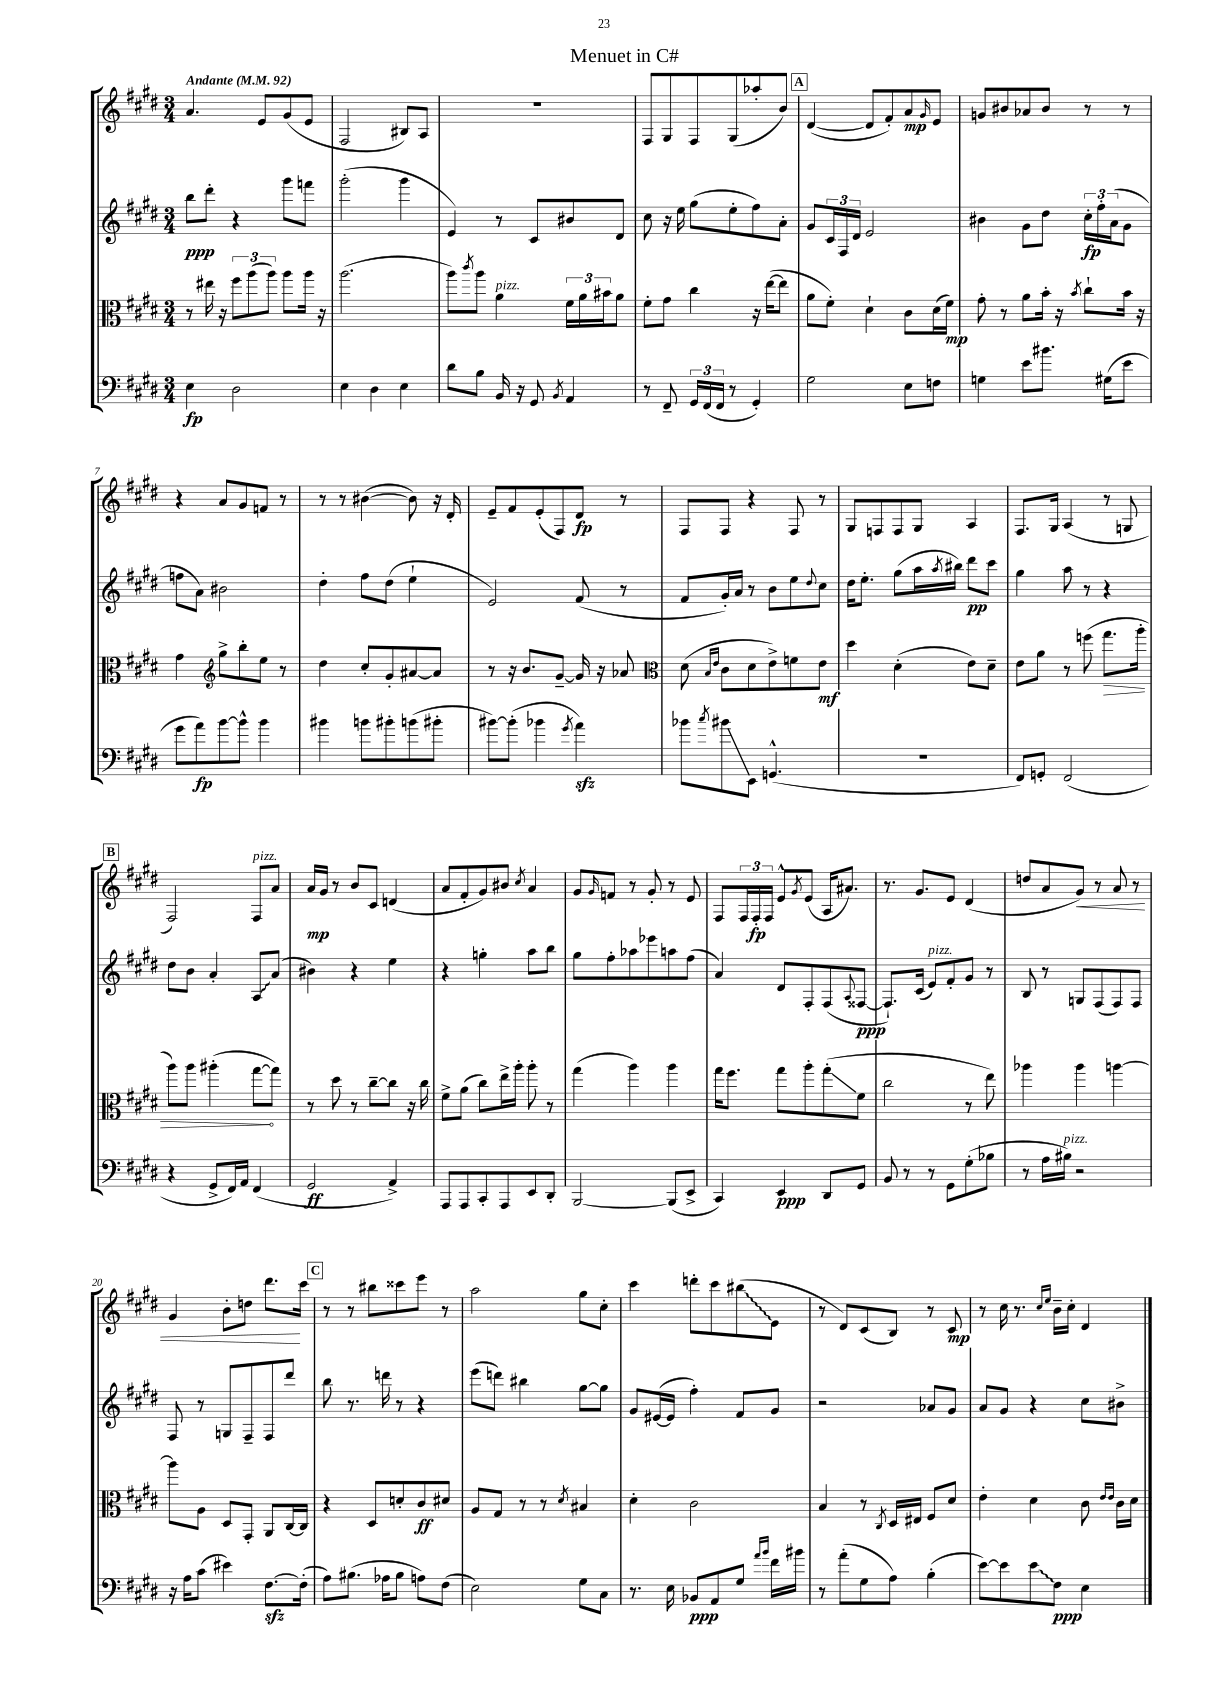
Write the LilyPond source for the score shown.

\header { title = "Menuet in C#" }
<<
\new StaffGroup <<
\new Staff = "s0" {
    \clef treble \key e \major \numericTimeSignature \time 3/4 \tempo "Andante" 4 = 92
    a'4. e'8 gis'8( e'8 |
    fis2 bis8) a8 |
    R2. |
    fis8 gis8 fis8 gis8( aes''8-. b'8) |
    \mark \markup { \box "A" } dis'4~( dis'8 fis'8-.) a'8\mp \grace { gis'16 } e'8 |
    g'8 bis'8 aes'8 bis'8 r8 r8 |
    r4 a'8 gis'8 f'8 r8 |
    r8 r8 bis'4~( bis'8) r16 dis'16-. |
    e'8-- fis'8 e'8-.( fis8) dis'8\fp r8 |
    fis8 fis8 r4 fis8 r8 |
    gis8 f8 f8 gis8 a4 |
    fis8. gis16 a4( r8 g8 |
    \mark \markup { \box "B" } fis2) fis8^\markup { \italic "pizz." } a'8 |
    a'16\mp gis'16 r8 b'8 cis'8 d'4( |
    a'8 fis'8-. gis'8) bis'8 \acciaccatura { cis''8 } a'4 |
    gis'8 \grace { gis'16 } f'8 r8 gis'8-. r8 e'8 |
    fis8 \tuplet 3/2 { fis16 fis16-.\fp fis16 } e'8-^ \acciaccatura { gis'8 } e'8( a16 ais'8.) |
    r8. gis'8. e'8 dis'4( |
    d''8 a'8 gis'8\<) r8 a'8 r8 |
    gis'4 b'8-. d''8 dis'''8.\! cis'''16 |
    \mark \markup { \box "C" } r8 r8 bis''8 cisis'''8 e'''8 r8 |
    a''2 gis''8 cis''8-. |
    cis'''4 d'''8-. cis'''8 \once \override Glissando.style = #'zigzag bis''8\glissando( e'8 |
    r8 dis'8) cis'8( b8) r8 cis'8\mp |
    r8 cis''16 r8. \grace { cis''16 e''16 } b'16-- cis''16-. dis'4 \bar "|." |
}
\new Staff = "s1" {
    \clef treble \key e \major \numericTimeSignature \time 3/4
    b''8\ppp dis'''8-. r4 gis'''8 f'''8 |
    gis'''2-.( gis'''4 |
    e'4) r8 cis'8 bis'8 dis'8 |
    cis''8 r16 e''16 gis''8( e''8-. fis''8) a'8-. |
    \mark \markup { \box "A" } gis'8 \tuplet 3/2 { cis'16 fis16 dis'16 } e'2 |
    bis'4 gis'8 dis''8 \tuplet 3/2 { cis''16-.\fp fis''16-. a'16( } gis'8 |
    f''8 a'8) bis'2 |
    dis''4-. fis''8 dis''8( e''4-! |
    e'2) fis'8( r8 |
    fis'8 gis'16-.) a'16 r8 b'8 e''8 \appoggiatura { dis''8 } cis''8 |
    dis''16 e''8.-. gis''8( a''16 \acciaccatura { a''8 } bis''16) dis'''8\pp cis'''8 |
    gis''4 a''8 r8 r4 |
    \mark \markup { \box "B" } dis''8 b'8 a'4-. \once \override Glissando.style = #'zigzag a8\glissando a'8( |
    bis'4) r4 e''4 |
    r4 g''4-. a''8 b''8 |
    gis''8 fis''8-. aes''8 ees'''8 a''8 fis''8( |
    a'4) dis'8 fis8-. fis8( \appoggiatura { a8 } fisis8~\ppp |
    fisis8.-!) cis'16( e'8^\markup { \italic "pizz." }) fis'8-. gis'8 r8 |
    b8 r8 g8 fis8( fis8) fis8 |
    fis8 r8 g8 fis8-- fis8 dis'''8 |
    \mark \markup { \box "C" } b''8 r8. d'''16 r8 r4 |
    e'''8( d'''8) bis''4 gis''8~ gis''8 |
    gis'8 eis'16~( eis'16 fis''4-.) fis'8 gis'8 |
    r2 aes'8 gis'8 |
    a'8 gis'8 r4 cis''8 bis'8-> \bar "|." |
}
\new Staff = "s2" {
    \clef alto \key e \major \numericTimeSignature \time 3/4
    r8 eis''16 r16 \tuplet 3/2 { fis''8 a''8( a''8) } a''8 a''16 r16 |
    a''2.( |
    a''8) \acciaccatura { cis'''8 } a''8 a'4^\markup { \italic "pizz." } \tuplet 3/2 { fis'16 a'16 bis'16 } a'8 |
    fis'8-. gis'8 cis''4 r16 e''16~( e''8 |
    \mark \markup { \box "A" } a'8 fis'8-.) dis'4-! cis'8 dis'16( fis'16\mp) |
    gis'8-. r8 a'8 b'16-. r16 \acciaccatura { b'8 } cis''8-! b'16 r16 |
    gis'4 \clef treble gis''8-> b''8-. e''8 r8 |
    dis''4 cis''8-. gis'8-. ais'8~ ais'8 |
    r8 r16 b'8. gis'8~-- gis'16 r16 aes'8 |
    \clef alto dis'8( \grace { b16 e'16 } cis'8 dis'8 e'8->) f'8 e'8\mf |
    dis''4 dis'4-.( e'8) dis'8-- |
    e'8 a'8 r8 f''8( \once \override Hairpin.circled-tip = ##t gis''8.\> a''16-. |
    \mark \markup { \box "B" } a''8) a''8 ais''4-.( gis''8~\! gis''8) |
    r8 dis''8 r8 cis''8~-- cis''8 r16 cis''16 |
    fis'8-> a'8( cis''8) e''16-> a''16-. a''8-. r8 |
    gis''4( a''4) a''4 |
    gis''16 fis''8. gis''8 a''8-. gis''8-.\glissando( fis'8 |
    cis''2 r8 e''8) |
    aes''4 aes''4 a''4~ |
    a''8 a8 dis8 gis,8-. a,8 cis16~ cis16 |
    \mark \markup { \box "C" } r4 dis8 d'8-. cis'8\ff dis'8 |
    a8 gis8 r8 r8 \acciaccatura { dis'8 } bis4 |
    dis'4-. cis'2 |
    b4 r8 \acciaccatura { cis8 } dis16 eis16 fis8 dis'8 |
    e'4-. dis'4 cis'8 \grace { e'16 e'16 } cis'16 dis'16 \bar "|." |
}
\new Staff = "s3" {
    \clef bass \key e \major \numericTimeSignature \time 3/4
    e4\fp dis2 |
    e4 dis4 e4 |
    dis'8 b8 b,16 r16 gis,8 \acciaccatura { b,8 } a,4 |
    r8 fis,8-- \tuplet 3/2 { gis,16 fis,16( fis,16 } r8 gis,4-.) |
    \mark \markup { \box "A" } gis2 e8 f8 |
    g4 e'8 bis'8. gis16( e'8 |
    gis'8 a'8\fp) b'8~ b'8-^ b'4 |
    bis'4 b'8 bis'8-. b'8( bis'8-. |
    bis'8~) bis'8-.( bes'4 \acciaccatura { gis'8 } a'4\sfz) |
    bes'8 \acciaccatura { cis''8 } bis'8\glissando e,8 g,4.-^( |
    R2. |
    fis,8) g,8-. fis,2( |
    \mark \markup { \box "B" } r4 gis,8-> fis,16) a,16 fis,4( |
    gis,2\ff a,4->) |
    a,,8 a,,8 cis,8-. a,,8 e,8 dis,8-. |
    b,,2~ b,,8( e,8-> |
    cis,4) e,4\ppp dis,8 gis,8 |
    b,8 r8 r8 gis,8 gis8-.( bes8 |
    r8 a16 bis16^\markup { \italic "pizz." }) r2 |
    r16 a16 cis'8( eis'4) fis8.~\sfz fis16-.( |
    \mark \markup { \box "C" } a8) bis8.( aes16 bis8 a8) fis8( |
    e2) gis8 cis8 |
    r8. e16 bes,8\ppp a,8 gis8 \grace { a'16 b'16 } fis'16 bis'16 |
    r8 a'8-.( gis8 a8) b4-.( |
    e'8~) e'8 \once \override Glissando.style = #'zigzag e'8\glissando fis8\ppp e4 \bar "|." |
}
>>
>>
